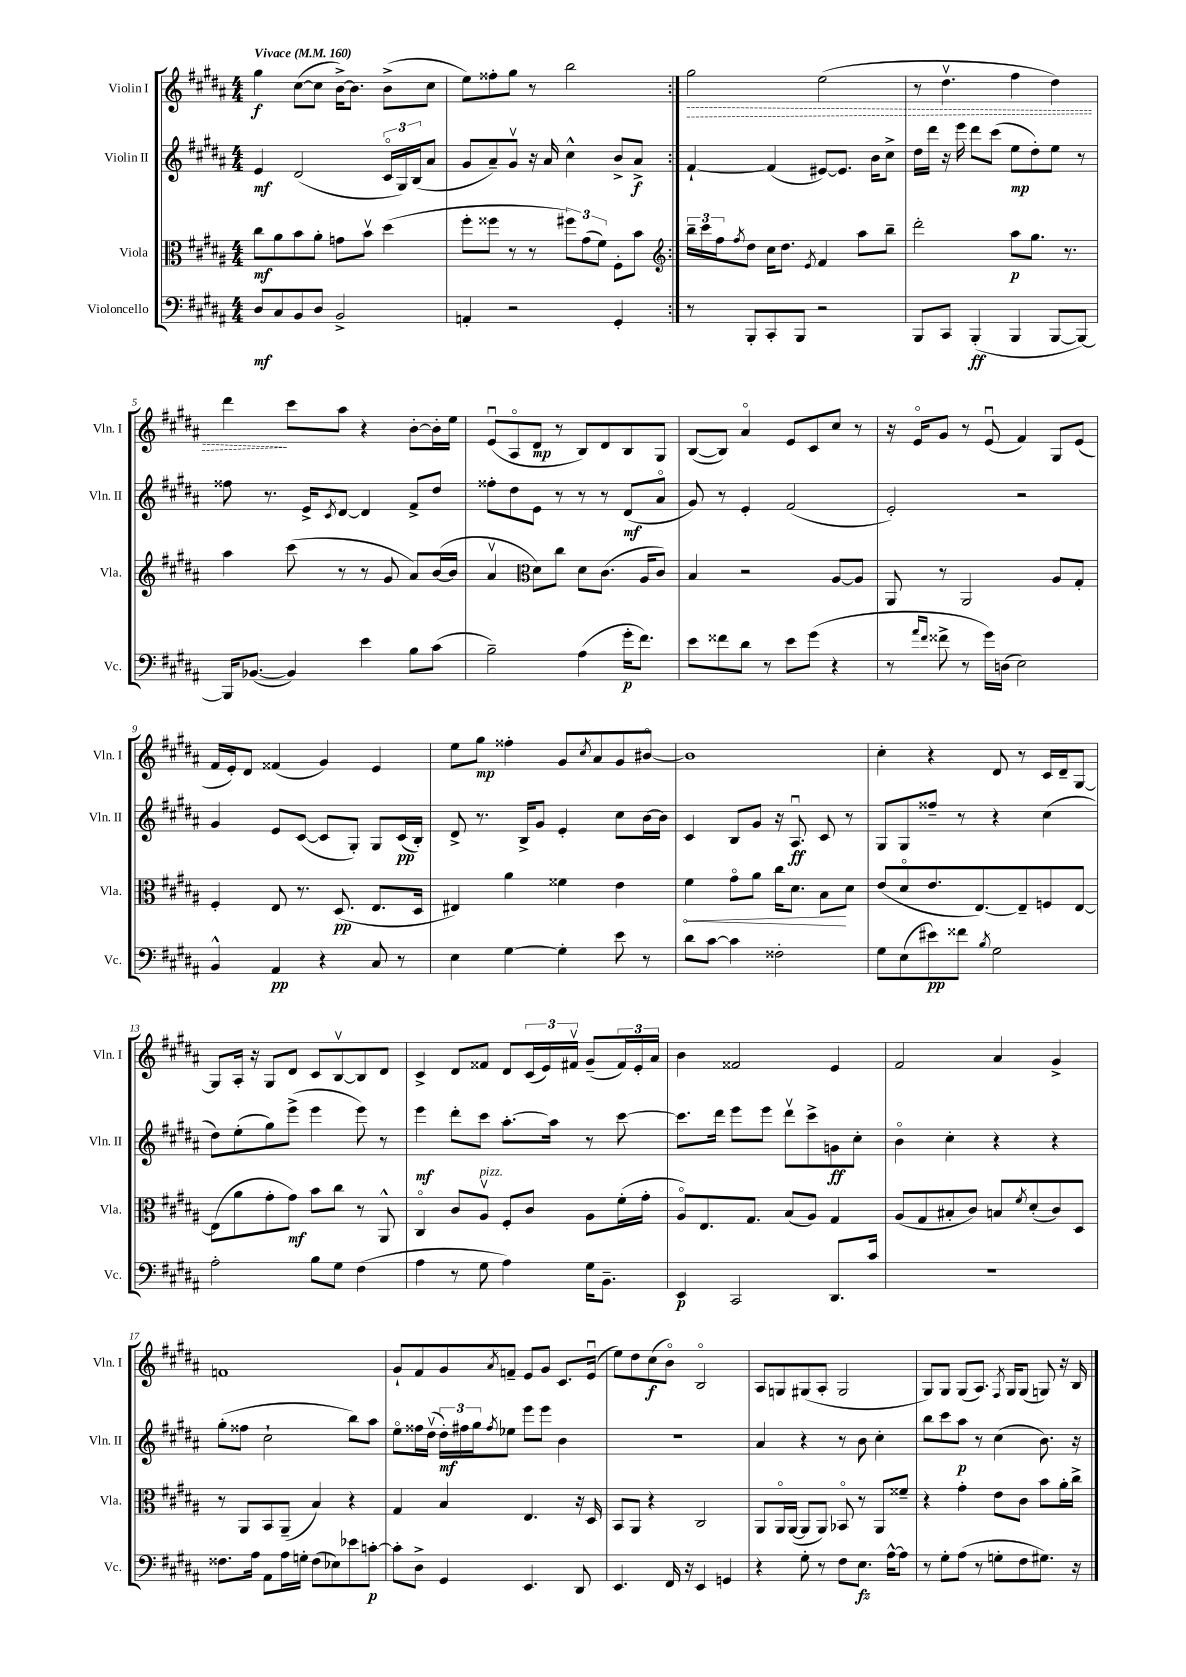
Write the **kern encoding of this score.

**kern	**kern	**kern	**kern
*staff4	*staff3	*staff2	*staff1
*clefF4	*clefC3	*clefG2	*clefG2
*k[f#c#g#d#a#]	*k[f#c#g#d#a#]	*k[f#c#g#d#a#]	*k[f#c#g#d#a#]
*M4/4	*M4/4	*M4/4	*M4/4
*MM160	*MM160	*MM160	*MM160
8D#	8cc#	4e	4gg#
8C#	8a#	.	.
8BB	8b	(2d#	([8cc#
8D#	8a#'	.	8cc#]
2BB^	8g	.	[16b^)
.	.	.	8.b]
.	8bv	.	.
.	(4dd#	24c#o	(8b^
.	.	24G#)	.
.	.	(24B	.
.	.	8a#	8cc#
=	=	=	=
4AA'	8ff#'	8g#	8ee)
.	8ff##	8a#~)	8ff##'
2r	8r	8g#v	8gg#
.	8r	16r	8r
.	.	16a#	.
.	12ff#)	4cc#^^	2bb
.	(12g#	.	.
.	12f#)	.	.
4GG#'	8F#'	8b^	.
.	8b	8a#^	.
=:|!	=:|!	=:|!	=:|!
*	*clefG2	*	*
8r	24bb~	[4f#`	2gg#
.	24ccc#	.	.
.	24ff#	.	.
.	8qff#	.	.
8BBB'	8dd#	.	.
8CC#'	16cc#	(4f#]	.
.	8.dd#	.	.
8BBB	.	.	.
.	8qe	.	.
2r	4f#	[8e#)	(2ee
.	.	8.e#]	.
.	8aa#	.	.
.	.	16b	.
.	8bb~	8cc#^	.
=	=	=	=
8BBB	2ddd#'	16dd#	8r
.	.	16ddd#	.
8CC#	.	16r	4.dd#v
.	.	16eee	.
(4BBB'	.	8ddd#	.
.	.	(8ccc#	.
4BBB	8aa#	8ee	4ff#
.	8.gg#	8dd#')	.
[8BBB	.	8ee	4dd#)
.	8.r	.	.
8BBB_)	.	8r	.
=	=	=	=
16BBB]	4aa#	8ff##	4ddd#
([8.BB-	.	.	.
.	.	8.r	.
4BB-])	(8ccc#	.	8ccc#
.	.	16e^	.
.	.	8qc#	.
.	8r	[8d#	8aa#
4e	8r	4d#]	4r
.	8g#	.	.
8B	8a#)	8f#^	[8b'
(8c#	([16b	8dd#	16b']
.	16b]	.	16ee
=	=	=	=
2B~)	4a#v	8ff##'	(8eu
.	.	8dd#	8A#o
*	*clefC3	*	*
.	8d#)	8e	8d#
.	8cc#	8r	8r
(4A#	8d#	8r	8B)
.	(8.c#	8r	8d#
16g#'	.	(8d#	8B
8.f#)	16A#	.	.
.	8c#)	8a#o	8G#
=	=	=	=
8e	4B	8g#)	([8B
8f##	.	8r	8B])
8d#	2r	4e'	4a#o
8r	.	.	.
8e	.	(2f#	8e
(8g#	.	.	8c#
4r	[8A#	.	8cc#
.	8A#]	.	8r
=	=	=	=
8r	8AA#	2e')	16r
.	.	.	16eo
16qqa#	.	.	.
16qqf#	.	.	.
8f##^	8r	.	8g#
8r	2AA#	.	8r
16g#)	.	.	(8eu
(16D	.	.	.
2E)	.	2r	4f#)
.	8A#	.	8G#
.	8G#'	.	(8e
=	=	=	=
4BB^^	4F#'	4g#	16f#
.	.	.	16e')
.	.	.	8d#
4AA#	8E	8e	(4f##
.	8.r	([8c#	.
4r	.	8c#]	4g#)
.	(8.D#	.	.
.	.	8G#')	.
8C#	8.E	8G#	4e
8r	.	(16c#	.
.	16D#	16B')	.
=	=	=	=
4E	4E#)	8d#^	8ee
.	.	8.r	8gg#
[4G#	4a#	.	4ff##'
.	.	16B^	.
.	.	8g#	.
4G#']	4f##	4e'	8g#
.	.	.	8qcc#
.	.	.	8a#
8e	4e	8cc#	8g#
8r	.	[16b	[8b#o
.	.	16b]	.
=	=	=	=
8d#	4f#	4c#	1b#]
[8c#	.	.	.
4c#]	8g#o	8B	.
.	8a#	8g#	.
2F##'	16cc#	16r	.
.	8.d#	8.A#u	.
.	8B	8c#	.
.	8d#	8r	.
=	=	=	=
8G#	(8e	8G#	4cc#'
(8E	8d#o	8G#	.
8e#)	8.e	8ff##~	4r
8f##	.	8r	.
.	[8.E)	.	.
8qB	.	.	.
2G#	.	4r	8d#
.	8E~]	.	8r
.	8F	(4cc#	16c#
.	.	.	16d#~
.	[8E	.	[8G#
=	=	=	=
2A#'	(8E]	8dd#)	8G#]
.	8a#	(8ee'	16A#'
.	.	.	16r
.	8g#'	8gg#)	8G#
.	8g#)	(8eee^	8d#
8B	8b	4eee	8c#
8G#	8cc#	.	[8Bv
(4F#	8r	8eee)	8B]
.	8AA#^^	8r	8d#
=	=	=	=
4A#	4C#o	4eee	4c#^
8r	8c#	8ddd#'	8d#
8G#	8A#v	8ccc#	8f##
4A#)	8F#'	[8.aa#'	8d#
.	8c#	.	(24c#
.	.	.	24e)
.	.	16aa#]	.
.	.	.	24f#v
16G#	8A#	8r	(8g#~
8.BB~	.	.	.
.	(16f#'	[8ccc#	24f#)
.	.	.	24e'
.	16g#'	.	.
.	.	.	24a#
=	=	=	=
4EE	8A#o)	8.ccc#]	4b
.	8.E	.	.
.	.	16ddd#	.
2CC#	.	8eee	2f##
.	8.G#	.	.
.	.	8eee	.
.	(8B	8ddd#v	.
.	8A#)	8ccc#^	.
8.DD#	4G#	8g	4e
.	.	8cc#'	.
16c#	.	.	.
=	=	=	=
1r	(8A#	4bo	2f#
.	8G#	.	.
.	8B#'	4cc#'	.
.	8c#)	.	.
.	8B	4r	4a#
.	8qf#	.	.
.	(8d#'	.	.
.	8c#)	4r	4g#^
.	8D#	.	.
=	=	=	=
8.F##	8r	(8gg#'	1f
.	8AA#	8ff##	.
16A#	.	.	.
8AA#	8BB	2cc#`	.
16A#	(8AA#~	.	.
16G'	.	.	.
(8F##	4B)	.	.
8E-)	.	.	.
8e-	4r	8bb)	.
[8c'	.	8aa#	.
=	=	=	=
8c']	4G#	8eeo	8g#`
8D#^	.	16ff##	8f#
.	.	(16dd#v	.
4GG#	4B	24dd#')	8g#
.	.	24ff#	.
.	.	24gg#	.
.	.	8qff#	8qa#
.	.	8ee-	8f~
4.EE	4.E	8eee	8e
.	.	8eee	8g#
.	.	4b	8.c#
8DD#	16r	.	.
.	16D#	.	(16eu
=	=	=	=
4.EE	8BB	1r	8ee)
.	8AA#	.	8dd#
.	4r	.	(8cc#
16FF#	.	.	8bo)
16r	.	.	.
4EE	2C#	.	2Bo
4GG	.	.	.
=	=	=	=
4r	8AA#	4a#	8A#
.	16AA#o	.	8G
.	([16AA#	.	.
8G#'	8AA#]	4r	(8G#
8r	8AA#)	.	8A#'
8F#	8BB-o	8r	2G#
8.E	8r	8b	.
.	8AA#	4cc#'	.
[16A#^^	.	.	.
8A#]	8f##~	.	.
=	=	=	=
8r	4r	8bb	8G#)
8G#'	.	8ccc#	8G#
(8A#	4g#'	8aa#	(8G#
8r	.	8r	8.A#)
8G'	8e	(4cc#	.
.	.	.	8qF#
.	.	.	16G#
8F#	8c#	.	(8G#
8.G#)	8b	8.b)	8G)
.	16a#'	.	16r
16r	16cc#^	16r	16B
==	==	==	==
*-	*-	*-	*-
